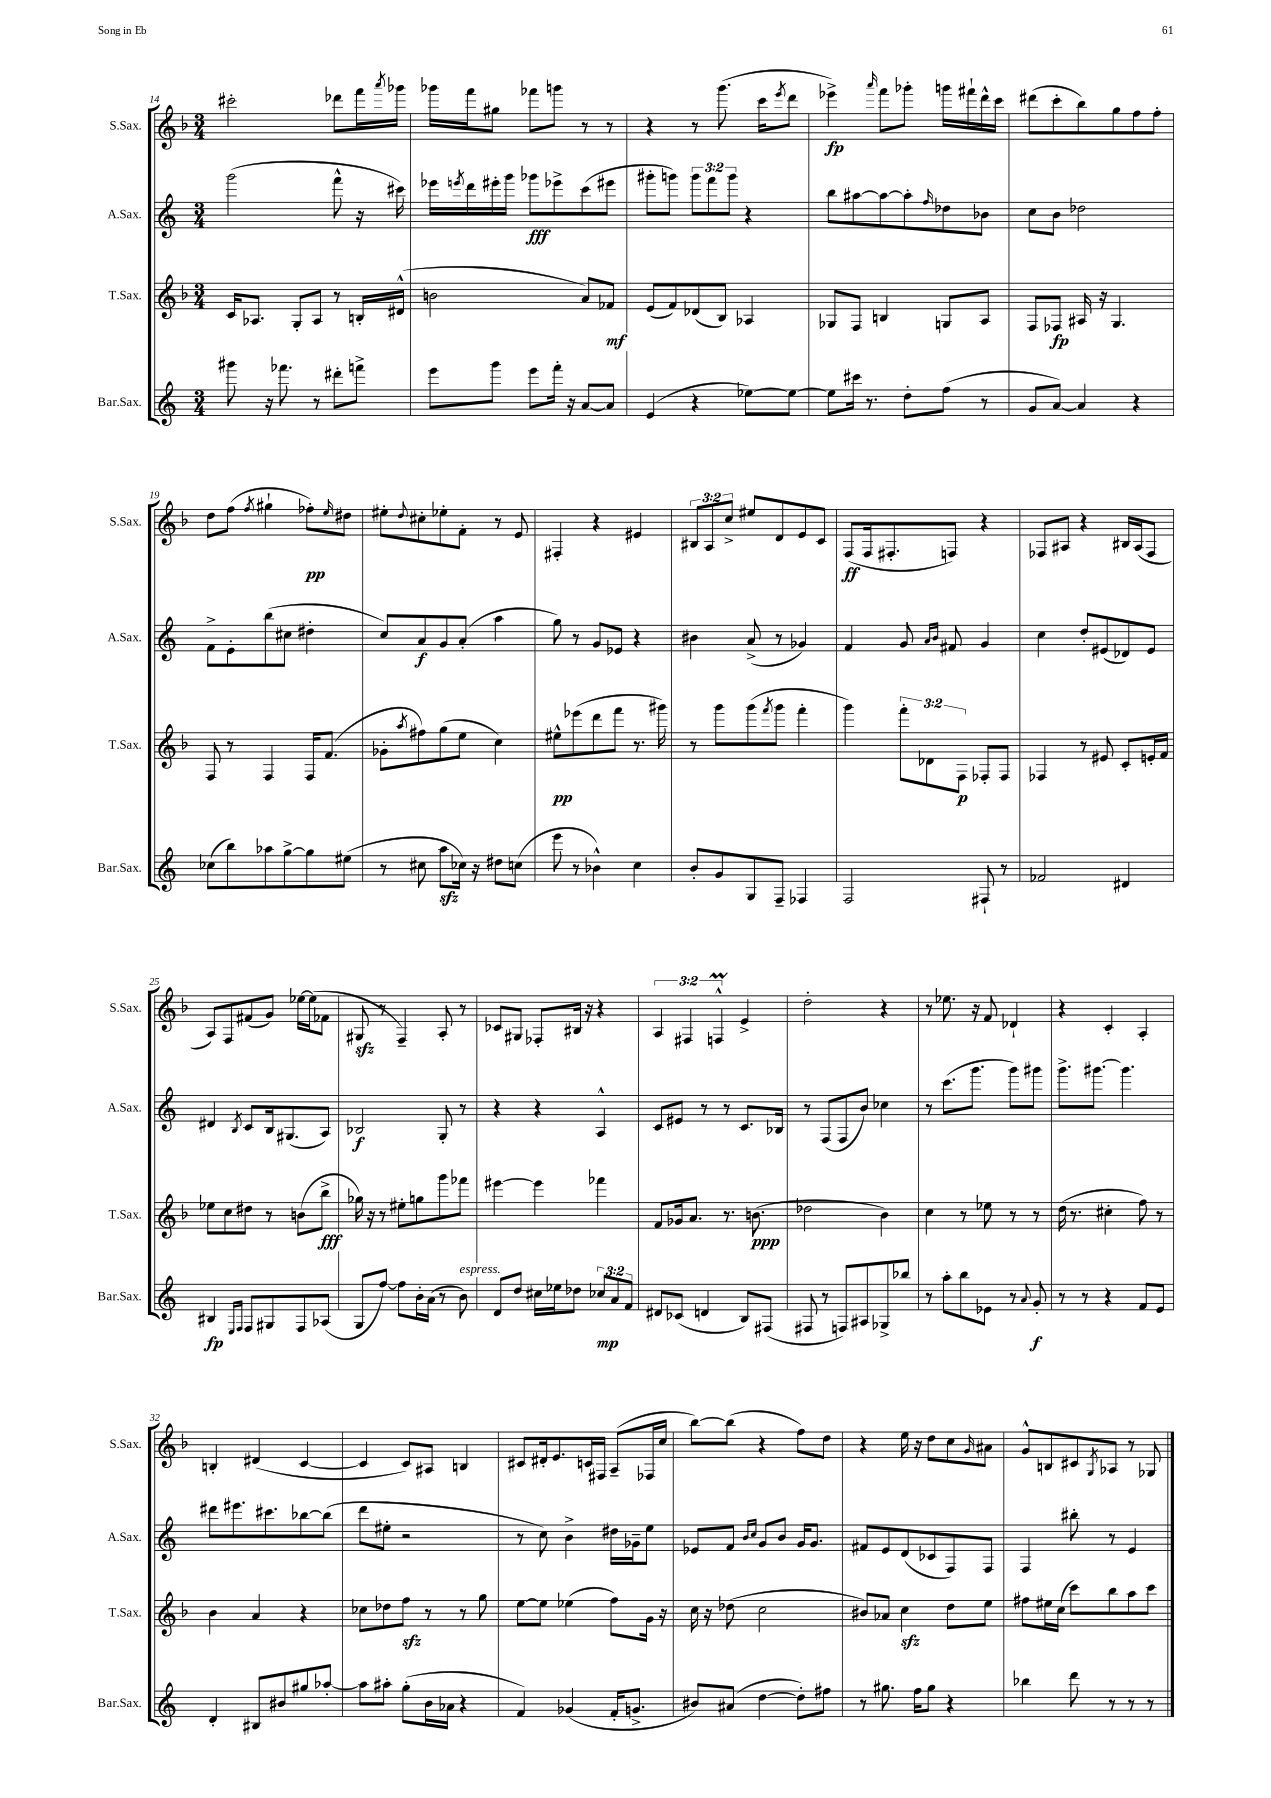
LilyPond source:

<<
\new StaffGroup <<
\new Staff = "s0" \with { instrumentName = "S.Sax." shortInstrumentName = "S.Sax." } {
    \clef treble \key f \major \numericTimeSignature \time 3/4 \override Staff.TupletNumber.text = #tuplet-number::calc-fraction-text
    cis'''2-. des'''8 f'''16 \acciaccatura { a'''8 } ges'''16 |
    ges'''16 f'''16 gis''8 fes'''8 g'''8 r8 r8 |
    r4 r8 g'''8.( c'''16 \acciaccatura { e'''8 } d'''8 |
    ees'''4->\fp) \grace { a'''16 } f'''8 ges'''8-. g'''16 fis'''16-! d'''16-^ c'''16 |
    dis'''8( c'''8-. bes''8) g''8 f''8 f''8-. |
    d''8 f''8( \acciaccatura { f''8 } gis''4-! fes''8-.\pp) \grace { e''16 } dis''8 |
    eis''8-. \appoggiatura { d''8 } cis''8-. ees''8-. f'8-. r8 e'8 |
    fis4-. r4 eis'4 |
    \tuplet 3/2 { bis8 a8 c''8-> } eis''8 d'8 e'8 c'8 |
    f8\ff( f16 fis8.-. f8) r4 |
    fes8 ais8 r4 bis16 ais16( fes8 |
    a8) f8 fis'8( g'8) ees''16~ ees''16( fes'8 |
    gis8\sfz r8 f4--) a8-. r8 |
    ces'8 gis8 fes8-. bis16 r16 r4 |
    \tuplet 3/2 { a4 fis4 f4-^\prall } e'4-> |
    d''2-. r4 |
    r8 ees''8. r16 f'8 des'4-! |
    r4 c'4-. a4-. |
    b4-. dis'4( c'4~ |
    c'4 c'8) ais8 b4 |
    cis'8 dis'16-. e'8. c'16 fis16 a8--( fes16 c''16 |
    bes''8~) bes''8( r4 f''8) d''8 |
    r4 e''16 r16 d''8 c''8 \grace { g'16 } ais'8 |
    g'8-^ b8 cis'8 \acciaccatura { g8 } aes8 r8 ges8 \bar "|." |
}
\new Staff = "s1" \with { instrumentName = "A.Sax." shortInstrumentName = "A.Sax." } {
    \clef treble \key c \major \numericTimeSignature \time 3/4 \override Staff.TupletNumber.text = #tuplet-number::calc-fraction-text
    g'''2( f'''8-^ r16 cis'''16) |
    ees'''16 \acciaccatura { e'''8 } d'''16 eis'''16-. g'''16 ges'''8\fff ees'''8-> c'''8( eis'''8 |
    gis'''8-. g'''8) \tuplet 3/2 { g'''8 f'''8 g'''8 } r4 |
    b''8 ais''8~ ais''8~ ais''8-. \grace { f''16 } des''8 bes'8 |
    c''8 b'8 des''2 |
    f'8-> e'8-. b''8( cis''8 dis''4-. |
    c''8) a'8\f g'8 a'8-.( a''4 |
    g''8) r8 g'8 ees'8 r4 |
    bis'4 a'8->( r8 ges'4) |
    f'4 g'8 \grace { a'16 b'16 } fis'8 g'4 |
    c''4 d''8-. eis'8( des'8) eis'8 |
    dis'4 \acciaccatura { b8 } c'8 b16 gis8.( a8) |
    bes2\f g8-. r8 |
    r4 r4 a4-^ |
    c'8 eis'8 r8 r8 c'8. bes16 |
    r8 f8( f8 b'8) ces''4 |
    r8 c'''8.( g'''8. g'''8) gis'''8 |
    g'''8.-> gis'''8.~ gis'''4. |
    dis'''8 eis'''8. cis'''8. bes''8~ bes''8( |
    d'''8 eis''8-. r2 |
    r8 c''8) b'4-> dis''16 ges'16-- e''8 |
    ees'8 f'8 \grace { b'16 c''16 } g'8 b'8 g'16 g'8. |
    fis'8 e'8 d'8( ces'8 f8) f8 |
    f4 bis''8-. r8 e'4 \bar "|." |
}
\new Staff = "s2" \with { instrumentName = "T.Sax." shortInstrumentName = "T.Sax." } {
    \clef treble \key f \major \numericTimeSignature \time 3/4 \override Staff.TupletNumber.text = #tuplet-number::calc-fraction-text
    c'16 aes8. g8-. aes8 r8 b16-. dis'16-^( |
    b'2 a'8) fes'8\mf |
    e'8( f'8) des'8( bes8) aes4 |
    ges8 f8 b4 g8 a8 |
    f8 fes8\fp ais16 r16 g4. |
    f8 r8 f4 f16 f'8.( |
    ges'8-. \acciaccatura { a''8 } fis''8) g''8( e''8 c''4) |
    eis''8-^\pp ees'''8( d'''8 f'''8 r8. gis'''16) |
    r8 g'''8 g'''8( \acciaccatura { f'''8 } g'''8 f'''4-. |
    g'''4) \tuplet 3/2 { f'''8-. des'8 f8\p } fes8-. fes8 |
    fes4 r8 eis'8 c'8-. e'16-. f'16 |
    ees''8 c''8 dis''8 r8 b'8( bes''8->\fff |
    ges''16) r16 r8 eis''8-. g''8 g'''8 fes'''8 |
    eis'''4~ eis'''4 fes'''4 |
    f'8 ges'16 a'8. r8. b'8.\ppp( |
    des''2 bes'4) |
    c''4 r8 ees''8 r8 r8 |
    d''16( r8. cis''4-. f''8) r8 |
    bes'4 a'4 r4 |
    ces''8 des''8 f''8\sfz r8 r8 g''8 |
    e''8~ e''8 ees''4( f''8) g'16 r16 |
    c''16 r16 des''8( c''2 |
    bis'8) aes'8 c''4\sfz d''8 e''8 |
    fis''8 eis''16 c''16( c'''8) bes''8 a''8 c'''8 \bar "|." |
}
\new Staff = "s3" \with { instrumentName = "Bar.Sax." shortInstrumentName = "Bar.Sax." } {
    \clef treble \key c \major \numericTimeSignature \time 3/4 \override Staff.TupletNumber.text = #tuplet-number::calc-fraction-text
    gis'''8 r16 fes'''8. r8 dis'''8-. f'''8-> |
    e'''8 g'''8 e'''8 f'''16-. r16 a'8~ a'8 |
    e'4( r4 ees''8~) ees''8~ |
    ees''8 cis'''16 r8. d''8-. f''8( r8 |
    g'8 a'8~) a'4 r4 |
    ces''8( b''8) aes''8 g''8~-> g''8 eis''8( |
    r8 cis''8 a''8\sfz ces''16) r16 dis''8 c''8( |
    e'''8 r8 bes'4-^) c''4 |
    b'8-. g'8 g8 f8-- fes4 |
    f2 fis8-! r8 |
    fes'2 dis'4 |
    bis4\fp \grace { e16 f16 } f8 gis8 f8 aes8( |
    g8 f''8~) f''8 b'16-. a'16( r8 b'8^\markup { \italic "espress." }) |
    d'8 d''8 cis''16 ees''16 des''8 \tuplet 3/2 { ces''8\mp a'8 f'8 } |
    dis'8 ces'8( d'4 b8) fis8( |
    fis8 r8 f8) ais8 ges8-> bes''8 |
    r8 a''8-. b''8 ees'8 r8 \appoggiatura { a'8 } g'8-.\f |
    r8 r8 r4 f'8 e'8 |
    d'4-. bis8 bis'8 gis''8 aes''8~-. |
    aes''8 ais''8-. g''8-.( b'16 aes'16 r4 |
    f'4) ges'4( f'16-. g'8.-> |
    bis'8) ais'8( d''4~ d''8-.) fis''8 |
    r8 gis''8. f''16 gis''8 r4 |
    bes''4 d'''8 r8 r8 r8 \bar "|." |
}
>>
>>
\layout { \context { \Score currentBarNumber = #14 } }
